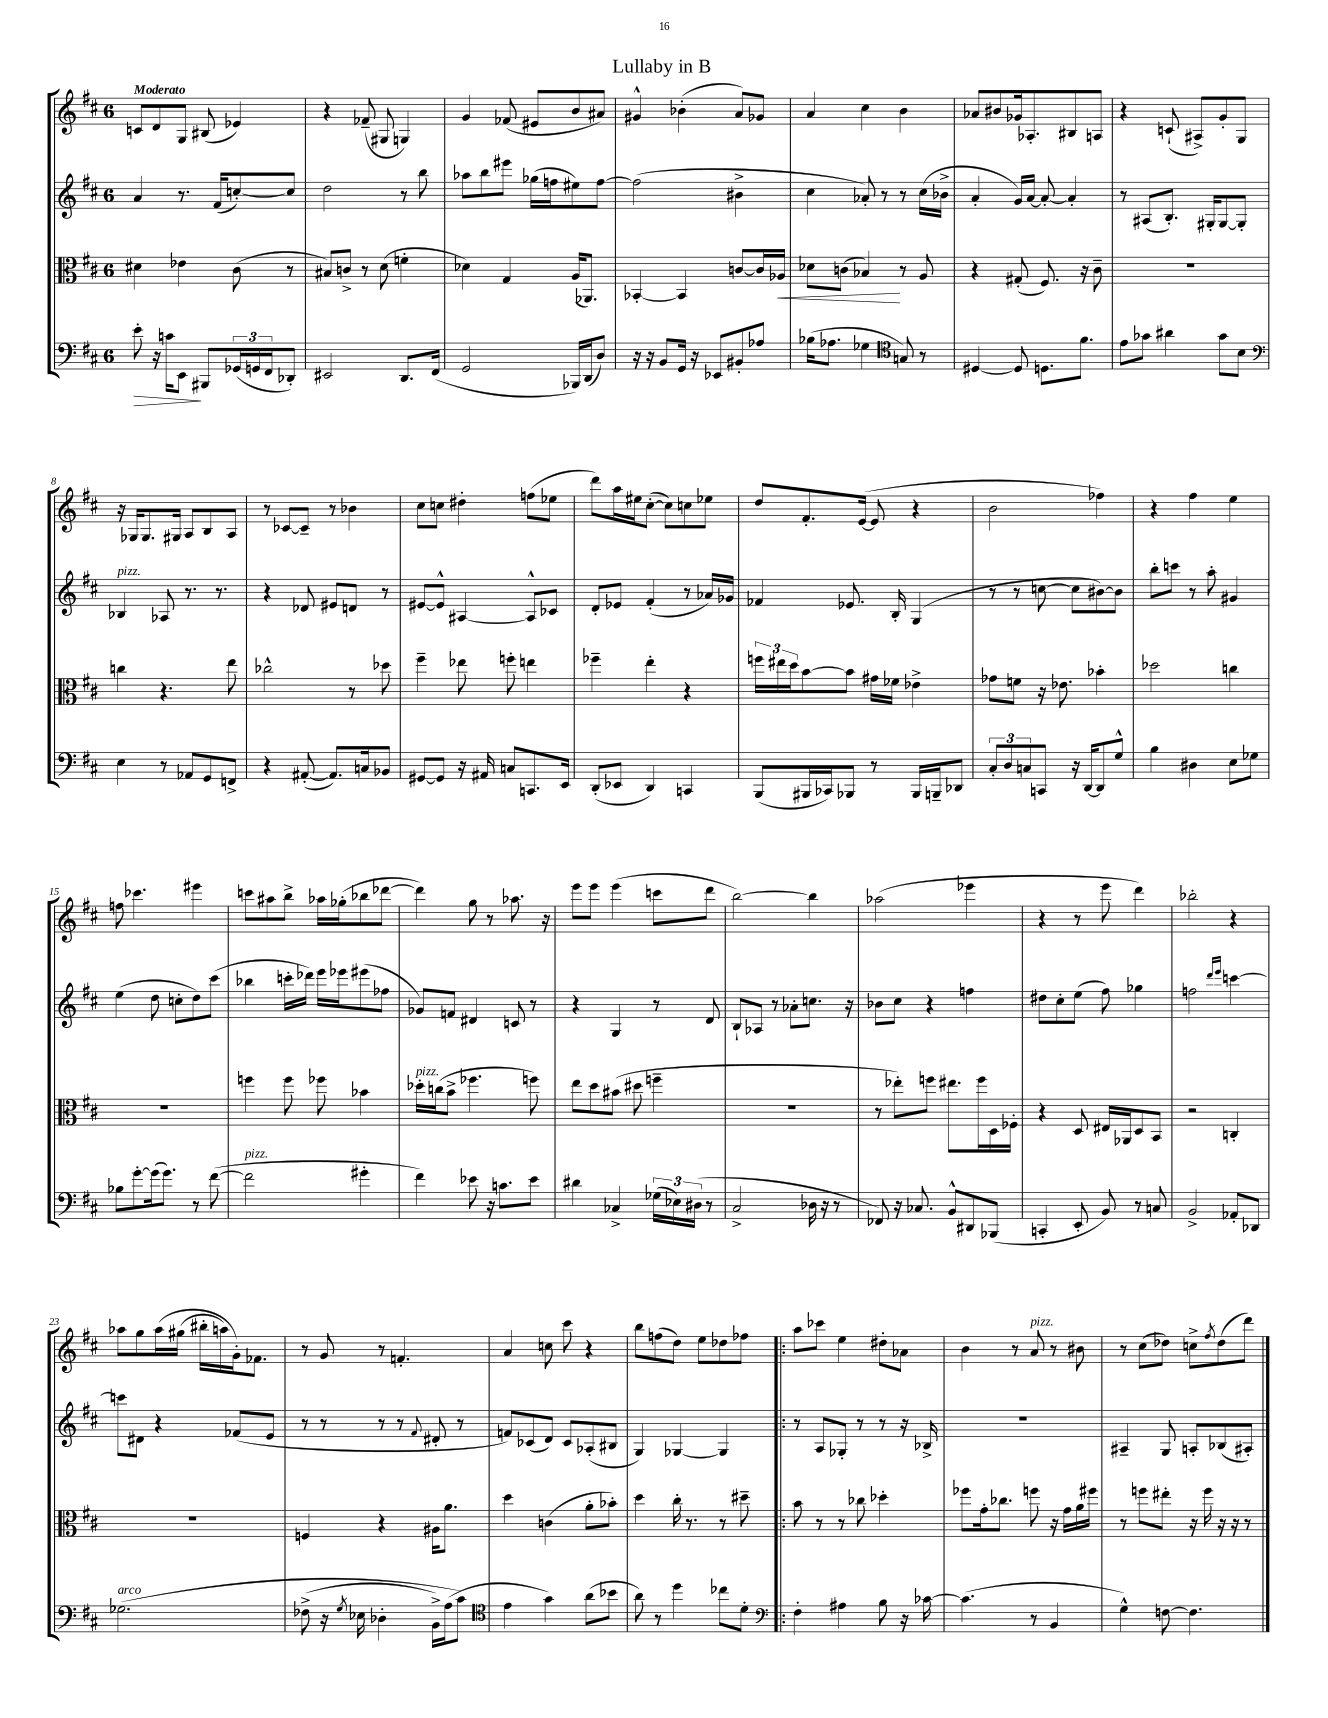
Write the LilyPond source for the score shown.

\header { title = "Lullaby in B" }
<<
\new StaffGroup <<
\new Staff = "s0" {
    \clef treble \key d \major \once \override Staff.TimeSignature.style = #'single-digit \time 6/8 \tempo "Moderato"
    c'8 d'8 g8 bis8( ees'4) |
    r4 fes'8--( gis8 g4) |
    g'4 fes'8( eis'8 b'8 ais'8) |
    gis'4-^ bes'4-.( a'8) ges'8 |
    a'4 cis''4 b'4 |
    aes'8 bis'8 ges'16 aes8.-. bis8 a8 |
    r4 c'8-!( ais8->) g'8-. g8 |
    r16 ges16 ges8. gis16 a8 b8 a8 |
    r8 ces'8~ ces'8-- r8 bes'4 |
    cis''8 c''8 dis''4-. f''8( ees''8 |
    d'''8) a''16 eis''16 cis''8~-.( cis''8) c''8 ees''8 |
    d''8 fis'8.-. e'16~( e'8 r4 |
    b'2 fes''4) |
    r4 fis''4 e''4 |
    f''8 ces'''4. eis'''4 |
    c'''8 ais''8 b''8-> aes''16 ges''16-.( bes''8 des'''8~ |
    des'''4) g''8 r8 aes''8. r16 |
    e'''8 e'''8 e'''4( c'''8 d'''8 |
    b''2~) b''4 |
    aes''2( ees'''4 |
    r4 r8 e'''8 d'''4) |
    bes''2-. r4 |
    aes''8 g''8 aes''16\( gis''16( bis''16-. a''16) g'16-.\) fes'8. |
    r8 g'8 r8 f'4.-. |
    a'4 c''8 cis'''8 r4 |
    b''8 f''8( d''8) e''8 des''8 fes''8 |
    \bar ".|:" a''8 ces'''8 e''4 dis''8-. aes'8 |
    b'4 r8 a'8^\markup { \italic "pizz." } r8 bis'8 |
    r8 cis''8( des''8) c''8-> \acciaccatura { fis''8 } des''8( d'''8) \bar "|." |
}
\new Staff = "s1" {
    \clef treble \key d \major \once \override Staff.TimeSignature.style = #'single-digit \time 6/8
    a'4 r8. fis'16( c''8~-.) c''8 |
    d''2 r8 b''8 |
    aes''8 b''8 eis'''8 ges''16( f''16 eis''8) f''8~ |
    f''2( bis'4-> |
    cis''4 aes'8-.) r8 r8 cis''16( bes'16-> |
    a'4-. g'16) a'16~ a'8~-. a'4-. |
    r8 ais8( b8.-.) gis16-. gis8~ gis8-. |
    bes4^\markup { \italic "pizz." } aes8 r8. r8. |
    r4 des'8 eis'8 d'8 r8 |
    eis'8~ eis'8-^ ais4~ ais8-^ ces'8 |
    d'8-. ees'8 fis'4-.( r8 aes'16) ges'16 |
    fes'4 ees'8. b16-. g4( |
    r8 r8 c''8~ c''8 bis'8~) bis'8 |
    b''8-. c'''8 r8 a''8-. gis'4 |
    e''4( d''8 c''8-. d''8) cis'''8( |
    bes''4 c'''16-. des'''16) e'''16 ees'''16 eis'''8( fes''8 |
    ges'8) f'8 dis'4 c'8 r8 |
    r4 g4 r8 d'8 |
    b8-! aes8 r8 aes'8-. c''8. r16 |
    bes'8 cis''8 r4 f''4 |
    dis''8 cis''8-. e''8( fis''8) ges''4 |
    f''2 \grace { d'''16 e'''16 } c'''4~ |
    c'''8 dis'8 r4 fes'8( e'8 |
    r8 r8 r8 r8 \appoggiatura { fis'8 } dis'8-. r8 |
    f'8) ces'8( d'8) ces'8 aes8-.( bis8 |
    g4) ges4~ ges4 |
    \bar ".|:" r8 a8 ges8-. r8 r8 r16 bes16-> |
    R2. |
    ais4-- g8 a8-. bes8( ais8-.) \bar "|." |
}
\new Staff = "s2" {
    \clef alto \key d \major \once \override Staff.TimeSignature.style = #'single-digit \time 6/8
    dis'4 ees'4 cis'8( r8 |
    bis8) c'8-> r8 d'8( f'4-. |
    des'4) g4 a16( aes,8.) |
    bes,4~-. bes,4 c'8~ c'16 aes16\< |
    des'8 c'8( bes4\!) r8 a8 |
    r4 gis8-.( fis8.) r16 cis'8-- |
    R2. |
    c''4 r4. e''8 |
    ces''2-^ r8 des''8 |
    fis''4-- ees''8 f''8-. e''4 |
    fes''4-- e''4-. r4 |
    \tuplet 3/2 { f''16 eis''16 d''16 } b'8~ b'8 gis'16 fes'16 ees'4-> |
    ges'8 f'8 r16 ees'8. bes'4-. |
    des''2 c''4 |
    R2. |
    f''4 f''8 fes''8 bes'4 |
    des''16-.^\markup { \italic "pizz." } c''16( b'8-> fes''4. f''8) |
    e''8 d''8 bis'8( dis''8 f''4-- |
    R2. |
    r8 ees''8-.) f''8 eis''8. f''16 d16 fes16-. |
    r4 d8 eis16 aes,16 d8 b,8 |
    r2 c4-. |
    R2. |
    f4 r4 ais16 a'8. |
    d''4 c'4( a'8-. bes'8-.) |
    d''4 cis''16-. r8. r8 dis''8-- |
    \bar ".|:" b'8 r8 r8 ces''8 des''4-. |
    fes''8 g'16-. ces''8. f''8 r16 g'16 a'16 fis''16 |
    r8 f''8 eis''8-. r16 f''16 r16 r16 r8 \bar "|." |
}
\new Staff = "s3" {
    \clef bass \key d \major \once \override Staff.TimeSignature.style = #'single-digit \time 6/8
    e'8-.\> r16 c'16 e,8\! bis,,8 \tuplet 3/2 { ges,16( g,16 fis,16 } des,8-.) |
    eis,2 d,8. fis,16( |
    g,2 bes,,16) d,16( d8) |
    r16 r16 b,8 g,16 r16 ees,8 bis,8-. aes8 |
    bes16( aes8. ges4 \clef tenor g8) r8 |
    dis4~ dis8 d8. fis'8. |
    e'8 ges'8 ais'4 ges'8 b8 |
    \clef bass e4 r8 aes,8 g,8 f,8-> |
    r4 ais,8~-.( ais,8.) c16 bes,8 |
    gis,8~ gis,8 r16 ais,16 c8 c,8. e,16 |
    d,8-.( ees,8 d,4) c,4 |
    b,,8( bis,,16 ces,16) bes,,8 r8 bes,,16 b,,16-- des,8 |
    \tuplet 3/2 { cis8-. d8 c8 } c,8 r16 d,16~ d,8 g8-^ |
    b4 dis4 e8 ges8 |
    bes8 g'8~-. g'16( g'8.) r8 fis'8~( |
    fis'2^\markup { \italic "pizz." } gis'4-. |
    fis'4) ees'8 r16 c'8. ees'8 |
    dis'4 ces4-> \tuplet 3/2 { ges16( ees16) dis16( } r8 |
    cis2-> des16 r16 r8 |
    fes,8) r16 ces8. b,8-^ dis,8 bes,,8( |
    c,4-. e,8-. b,8) r8 c8 |
    b,2-> aes,8-. des,8 |
    ges2.^\markup { \italic "arco" }\( |
    fes8->( r16 \acciaccatura { g8 } ees16 des4-. b,16->) a16( cis'8\) |
    \clef tenor e'4 g'4) a'8( bes'8 |
    a'8) r8 d''4 ces''8 d'8-. |
    \clef bass \bar ".|:" fis4-. ais4 b8 r16 ces'16~ |
    ces'4.( r8 b,4 |
    g4-^) f8~ f4. \bar "|." |
}
>>
>>
